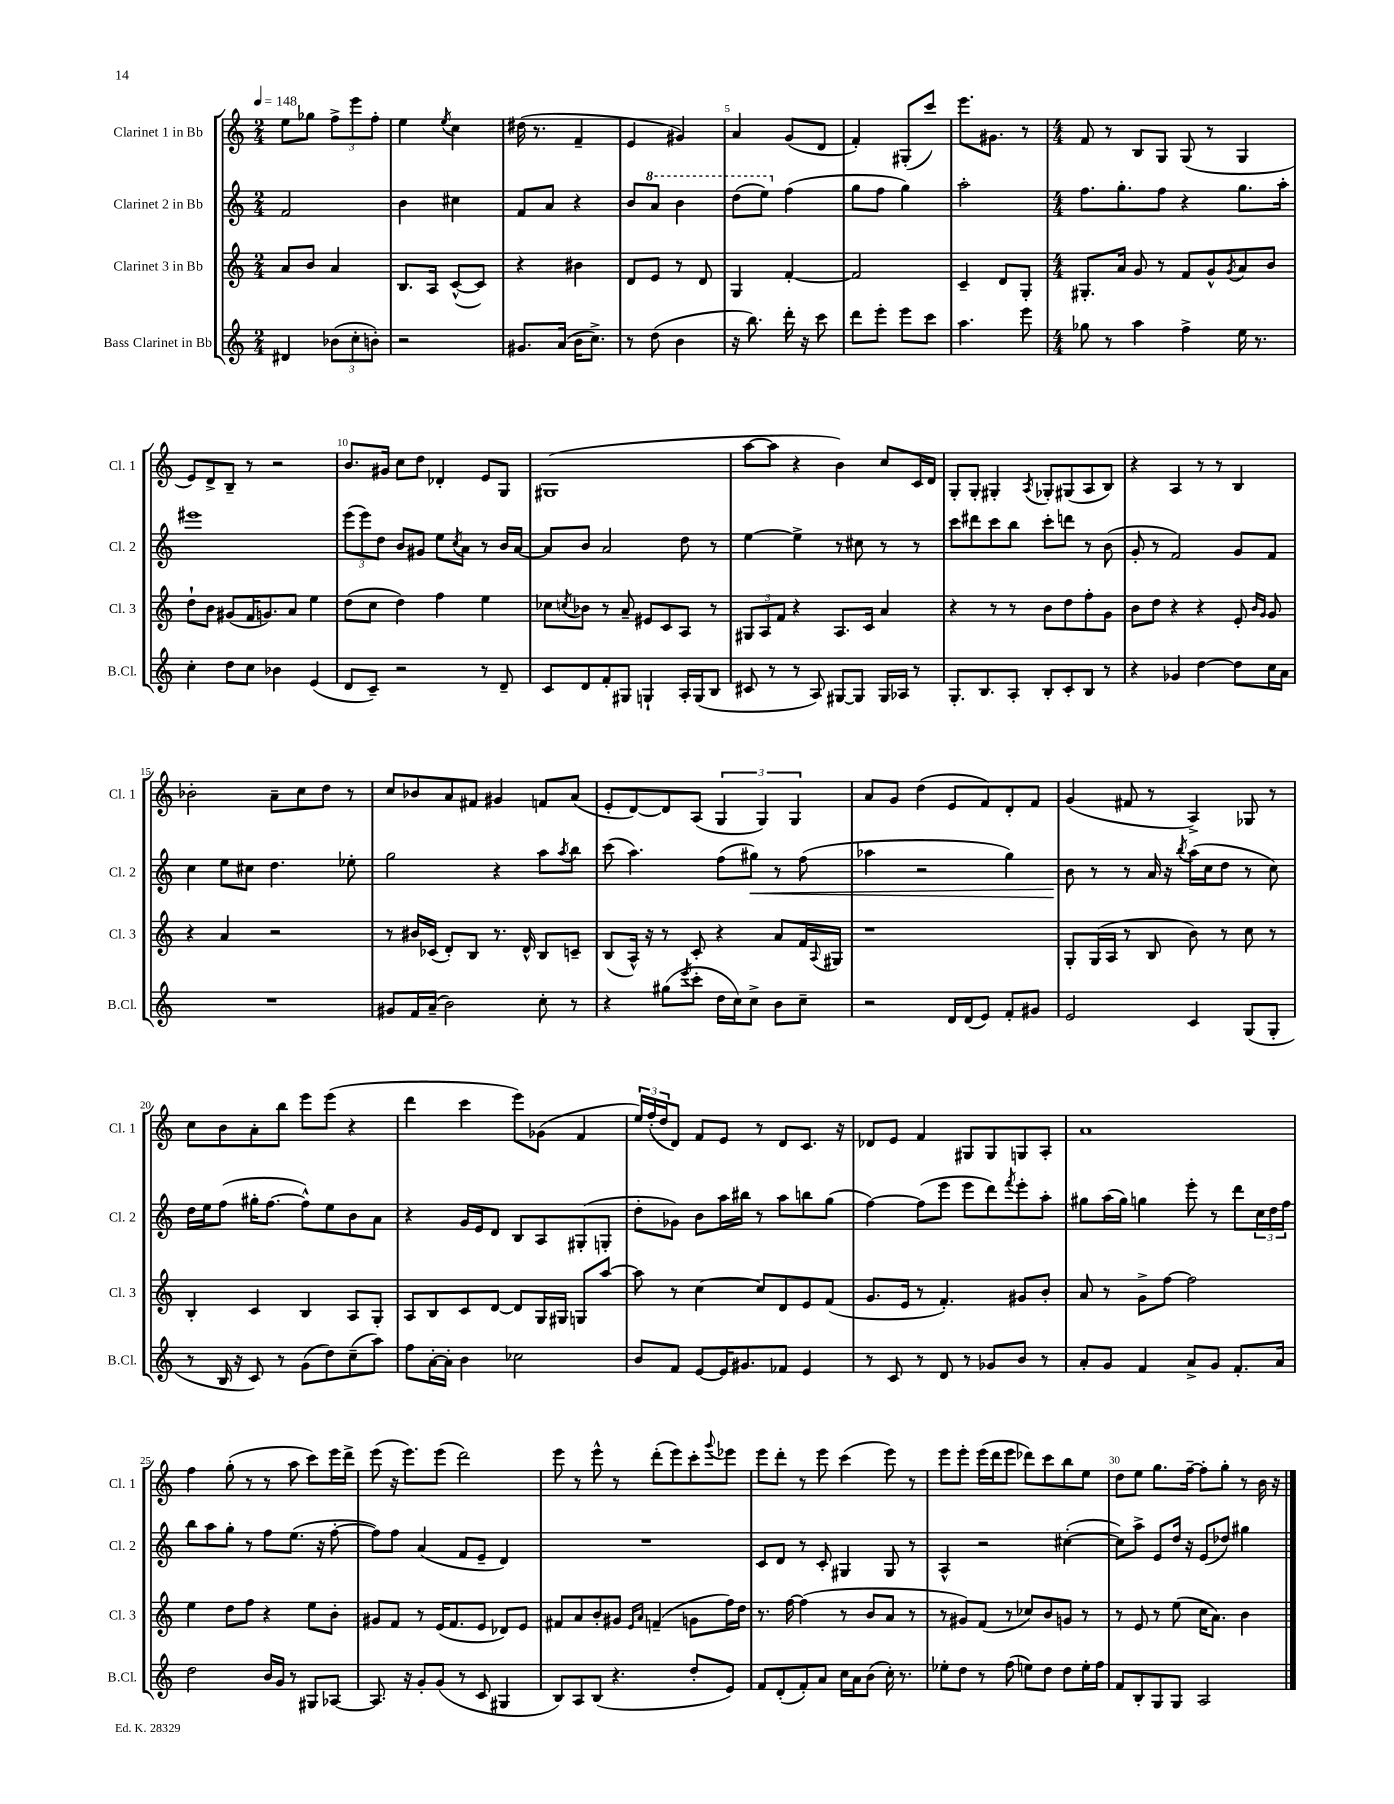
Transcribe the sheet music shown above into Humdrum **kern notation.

**kern	**kern	**kern	**dynam	**kern
*part4	*part3	*part2	*part2	*part1
*staff4	*staff3	*staff2	*staff2	*staff1
*I"Bass Clarinet in Bb	*I"Clarinet 3 in Bb	*I"Clarinet 2 in Bb	*	*I"Clarinet 1 in Bb
*I'B.Cl.	*I'Cl. 3	*I'Cl. 2	*	*I'Cl. 1
*clefG2	*clefG2	*clefG2	*	*clefG2
*k[]	*k[]	*k[]	*	*k[]
*M2/4	*M2/4	*M2/4	*	*M2/4
*MM148	*MM148	*MM148	*	*MM148
=1	=1	=1	=1	=1
4d#X/	8a/L	2f/	.	8ee\L
.	8b/J	.	.	8gg-X\J
(12b-X\L	4a/	.	.	12ff^\L
12cc'\	.	.	.	12eee\
12bn'\J)	.	.	.	12ff'\J
=2	=2	=2	=2	=2
2r	8.B/L	4b\	.	4ee\
.	16A/Jk	.	.	.
.	.	.	.	8qee/
.	([8c^^/L	4cc#X\	.	4cc\
.	8c/J])	.	.	.
=3	=3	=3	=3	=3
8.g#X/L	4r	8f/L	.	(16dd#X\
.	.	.	.	8.r
.	.	8a/J	.	.
(16a/Jk	.	.	.	.
16b\KL	4b#X\	4r	.	4f~/
8.cc^\J)	.	.	.	.
=4	=4	=4	=4	=4
8r	8d/L	8b/L	.	4e/
*	*	*8va	*	*
(8dd\	8e/J	8aa/J	.	.
4b\	8r	4bb\	.	4g#X/)
.	8d/	.	.	.
=5	=5	=5	=5	=5
16r	4G/	(8ddd\L	.	4a/
8.bb\)	.	.	.	.
.	.	8eee\J)	.	.
*	*	*X8va	*	*
16ddd'\	[4f'/	(4ff\	.	(8g/L
16r	.	.	.	.
8ccc\	.	.	.	8d/J
=6	=6	=6	=6	=6
8ddd\L	2f/]	8gg\L	.	4f'/)
8eee'\J	.	8ff\J	.	.
8eee\L	.	4gg\)	.	(8G#X'/L
8ccc\J	.	.	.	8ccc/J)
=7	=7	=7	=7	=7
4.aa\	4c~/	2aa'\	.	8.eee\L
.	.	.	.	8.g#X\J
.	8d/L	.	.	.
8eee\	8G'/J	.	.	8r
=8	=8	=8	=8	=8
*M4/4	*M4/4	*M4/4	*	*M4/4
8gg-X\	8.G#X'/L	8.ff\L	.	8f/
8r	.	.	.	8r
.	16a/Jk	8.gg'\	.	.
4aa\	8g/	.	.	8B/L
.	8r	8ff\J	.	8G/J
4ff^\	8f/L	4r	.	(8G/
.	8g^^/	.	.	8r
.	8qg/	.	.	.
16ee\	8a/	8.gg\L	.	4G/
8.r	.	.	.	.
.	8b/J	.	.	.
.	.	16aa'\Jk	.	.
!!LO:LB:g=z
=9	=9	=9	=9	=9
4cc'\	8dd`\L	1eee#X	.	8e/L)
.	8b\J	.	.	8d^/
8dd\L	(8g#X/L	.	.	8B~/J
8cc\J	16f/K	.	.	8r
.	8.gn/)	.	.	.
4b-X\	.	.	.	2r
.	8a/J	.	.	.
(4e/	4ee\	.	.	.
=10	=10	=10	=10	=10
8d/L	(8dd\L	(12eee\L	.	8.b/L
.	.	12eee\)	.	.
8c~/J)	8cc\J	.	.	.
.	.	12dd\J	.	.
.	.	.	.	16g#X/Jk
2r	4dd\)	8b/L	.	8cc\L
.	.	8g#X/J	.	8dd\J
.	4ff\	8ee\L	.	4d-X'/
.	.	8qcc/	.	.
.	.	8a\J	.	.
8r	4ee\	8r	.	8e/L
8d~/	.	16b/LL	.	8G/J
.	.	[16a/JJ	.	.
=11	=11	=11	=11	=11
8c/L	8cc-X\L	8a/L]	.	(1G#X
.	8qccn/	.	.	.
8d/	8b-X\J	8b/J	.	.
8f'/	8r	2a/	.	.
8G#X/J	8a~/	.	.	.
4Gn`/	8e#X/L	.	.	.
.	8c/	.	.	.
16A'/LL	8A/J	8dd\	.	.
(16G/J	.	.	.	.
8B/J	8r	8r	.	.
=12	=12	=12	=12	=12
8c#X/	12G#X/L	[4ee\	.	[8aa\L
.	12A/	.	.	.
8r	.	.	.	8aa\J]
.	12f/J	.	.	.
8r	4r	4ee^\]	.	4r
8A/)	.	.	.	.
[8G#X/L	8.A/L	8r	.	4b\)
8G#/J]	.	8cc#X\	.	.
.	16c/Jk	.	.	.
16G#/LL	4a/	8r	.	8cc/L
16A-X/JJ	.	.	.	.
8r	.	8r	.	16c/L
.	.	.	.	16d/JJ
=13	=13	=13	=13	=13
8.G'/L	4r	8ccc\L	.	8G'/L
.	.	8ddd#X\	.	8G'/J
8.B/	.	.	.	.
.	8r	8ccc\	.	4G#X'/
8A'/J	8r	8bb\J	.	.
.	.	.	.	8qA/
8B'/L	8b\L	8ccc'\L	.	8G-X'/L
8c'/	8dd\	8dddn\J	.	(8G#X/
8B/J	8ff'\	8r	.	8A/
8r	8g\J	(8b\	.	8B/J)
=14	=14	=14	=14	=14
4r	8b\L	8g'/	.	4r
.	8dd\J	8r	.	.
4g-X/	4r	2f/)	.	4A/
[4dd\	4r	.	.	8r
.	.	.	.	8r
8dd\L]	8e'/	8g/L	.	4B/
.	16qqb/LL	.	.	.
.	16qqg/JJ	.	.	.
16cc\L	8g/	8f/J	.	.
16a\JJ	.	.	.	.
!!LO:LB:g=z
=15	=15	=15	=15	=15
1r	4r	4cc\	.	2b-X'\
.	4a/	8ee\L	.	.
.	.	8cc#X\J	.	.
.	2r	4.dd\	.	8a~\L
.	.	.	.	8cc\
.	.	.	.	8dd\J
.	.	8ee-X'\	.	8r
=16	=16	=16	=16	=16
8g#X/L	8r	2gg\	.	8cc/L
16f/L	16b#X/LL	.	.	8b-X/
(16a~/JJ	(16c-X/JJ	.	.	.
2b\)	8d'/L)	.	.	8a/
.	8B/J	.	.	8f#X/J
.	8.r	4r	.	4g#X/
.	16d^^/	.	.	.
8cc'\	8B/L	8aa\L	.	8fn/L
.	.	8qaa/	.	.
8r	8cn~/J	8bb\J	.	(8a/J
=17	=17	=17	=17	=17
4r	(8B/L	(8ccc\	.	8e'/L
.	16A^^/Jk)	4.aa\)	.	[8d/)
.	16r	.	.	.
(8gg#X\L	8r	.	.	8d/]
8qeee/	.	.	.	.
8ccc'\J	8c'/	.	.	(8A/J
16dd\LL	4r	(8ff\L	.	6G/
16cc\J)	.	.	.	.
!	!	!	!LO:HP:b	!
8cc^\J	.	8gg#X\J)	<	.
.	.	.	.	6G/)
8b\L	8a/L	8r	.	.
.	.	.	.	6G/
8cc~\J	16f/L	(8ff\	.	.
.	8qqA/	.	.	.
.	16G#X/JJ	.	.	.
=18	=18	=18	=18	=18
2r	1r	4aa-X\	.	8a/L
.	.	.	.	8g/J
.	.	2r	.	(4dd\
16d/LL	.	.	.	8e/L
(16d/J	.	.	.	.
8e/J)	.	.	.	8f/)
8f'/L	.	4gg\)	.	8d'/
8g#X/J	.	.	.	8f/J
=19	=19	=19	=19	=19
2e/	8G'/L	8b\	.	(4g/
.	(16G/L	8r	[	.
.	16A/JJ	.	.	.
.	8r	8r	.	8f#X/
.	8B/	16a/	.	8r
.	.	16r	.	.
.	.	8qbb/	.	.
4c/	8b\)	(16aa\LL	.	4A^/)
.	.	16cc\J	.	.
.	8r	8dd\J	.	.
(8G/L	8cc\	8r	.	8G-X/
8G'/J	8r	8cc\)	.	8r
!!LO:LB:g=z
=20	=20	=20	=20	=20
8r	4B'/	16dd\LL	.	8cc\L
.	.	16ee\J	.	.
16B/	.	(8ff\J	.	8b\
16r	.	.	.	.
8c/)	4c/	16gg#X'\KL	.	8a'\
.	.	[8.ff\J	.	.
8r	.	.	.	8bb\J
(8g\L	4B/	8ff^^\L])	.	8eee\L
8dd\)	.	8ee\	.	(8eee\J
(8cc~\	8A/L	8b\	.	4r
8aa\J)	8G'/J	8a\J	.	.
=21	=21	=21	=21	=21
8ff\L	8A/L	4r	.	4ddd\
[16a'\L	8B/	.	.	.
16a'\JJ]	.	.	.	.
4b\	8c/	16g/LL	.	4ccc\
.	.	16e/J	.	.
.	[8d/J	8d/J	.	.
2cc-X\	8d/L]	8B/L	.	8eee\L)
.	16G/L	8A/	.	(8g-X\J
.	16G#X/JJ	.	.	.
.	8Gn/L	(8G#X'/	.	4f/
.	[8aa/J	8Gn'/J	.	.
=22	=22	=22	=22	=22
8b/L	8aa\]	8dd'\L	.	24ee/LL)
.	.	.	.	(24ff'/
.	.	.	.	24dd/J
8f/J	8r	8g-X\J)	.	8d/J)
[8e/L	[4cc\	8b\L	.	8f/L
16e/K]	.	16aa\L	.	8e/J
8.g#X/	.	16bb#X\JJ	.	.
.	8cc/L]	8r	.	8r
8f-X/J	8d/	8aa\L	.	8d/L
4e/	8e/	8bbn\	.	8.c/J
.	(8f/J	(8gg\J	.	.
.	.	.	.	16r
=23	=23	=23	=23	=23
8r	8.g/L	[4ff\)	.	8d-X/L
8c/	.	.	.	8e/J
.	16e/Jk	.	.	.
8r	8r	(8ff\L]	.	4f/
8d/	4.f'/)	8eee\J	.	.
8r	.	8eee\L	.	8G#X/L
8g-X/L	.	8ddd\)	.	8G#/
.	.	8qfff/	.	.
8b/J	8g#X/L	8eee'\	.	8Gn/
8r	8b'/J	8aa'\J	.	8A'/J
=24	=24	=24	=24	=24
8a'/L	8a/	8gg#X\L	.	1a
8g/J	8r	(16aa\L	.	.
.	.	16gg#\JJ)	.	.
4f/	8g^\L	4ggn\	.	.
.	[8ff\J	.	.	.
8a^/L	2ff\]	8eee'\	.	.
8g/J	.	8r	.	.
8.f'/L	.	8ddd\L	.	.
.	.	24cc\L	.	.
.	.	24dd\	.	.
16a/Jk	.	.	.	.
.	.	24ff\JJ	.	.
!!LO:LB:g=z
=25	=25	=25	=25	=25
2dd\	4ee\	8bb\L	.	4ff\
.	.	8aa\	.	.
.	8dd\L	8gg'\J	.	(8gg'\
.	8ff\J	8r	.	8r
16b/LL	4r	8ff\L	.	8r
16g/JJ	.	.	.	.
8r	.	(8.ee\J	.	8aa\
8G#X/L	8ee\L	.	.	8ccc\L)
.	.	16r	.	.
[8A-X/J	8b'\J	[8ff'\	.	16eee\L
.	.	.	.	16ddd^\JJ
=26	=26	=26	=26	=26
8.A-/]	8g#X/L	8ff\L])	.	(8eee\
.	8f/J	8ff\J	.	16r
16r	.	.	.	8.eee\L)
8g'/L	8r	(4a/	.	.
(8g/J	(16e/KL	.	.	(8eee\J
.	8.f/	.	.	.
8r	.	8f/L	.	2ddd\)
8c/	8e/J	8e~/J	.	.
4G#X/	8d-X/L)	4d/)	.	.
.	8e/J	.	.	.
=27	=27	=27	=27	=27
8B/L)	8f#X/L	1r	.	8eee\
8A/	8a/	.	.	8r
(8B/J	8b'/	.	.	8eee^^\
4.r	8g#X/J	.	.	8r
.	16qqe/LL	.	.	.
.	16qqa/JJ	.	.	.
.	(4fn~/	.	.	(8ddd'\L
.	.	.	.	8eee\)
8dd'/L	8gn\L	.	.	8ccc'\
.	.	.	.	8qqggg/
8e/J)	16ff\L)	.	.	8eee-X\J
.	16dd\JJ	.	.	.
=28	=28	=28	=28	=28
8f/L	8.r	8c/L	.	8eee\L
(8d'/	.	8d/J	.	8ddd'\J
.	[16ff\	.	.	.
8f'/)	(4ff\]	8r	.	8r
8a/J	.	8c'/	.	8eee\
16cc\LL	8r	4G#X/	.	(4ccc\
16a\J	.	.	.	.
(8b\J	8b/L	.	.	.
16cc'\)	8a/J	8G#/	.	8eee\)
8.r	.	.	.	.
.	8r	8r	.	8r
=29	=29	=29	=29	=29
8ee-X'\L	8r	4A^^/	.	8eee\L
8dd\J	8g#X/L)	.	.	8eee'\J
8r	(8f/J	2r	.	(16eee\LL
.	.	.	.	16ddd\J
(8ff\	8r	.	.	8eee\J
8een\L)	8cc-X/L)	.	.	8ddd-X\L)
8dd\J	8b/	.	.	8ccc\
8dd\L	8gn/J	([4cc#X'\	.	8bb\
16ee'\L	8r	.	.	8ee\J
16ff\JJ	.	.	.	.
=30	=30	=30	=30	=30
8f/L	8r	8cc#\L])	.	8dd\L
8B'/	8e/	8aa^\J	.	8ee\J
8G/	8r	8e/L	.	8.gg\L
8G/J	(8ee\	16dd/Jk	.	.
.	.	16r	.	[16ff~\Jk
2A/	16cc\KL	(8e/L	.	8ff'\L]
.	8.a\J)	.	.	.
.	.	8dd-X/J)	.	8gg'\J
.	4b\	4gg#X\	.	8r
.	.	.	.	16b\
.	.	.	.	16r
==	==	==	==	==
*-	*-	*-	*-	*-
